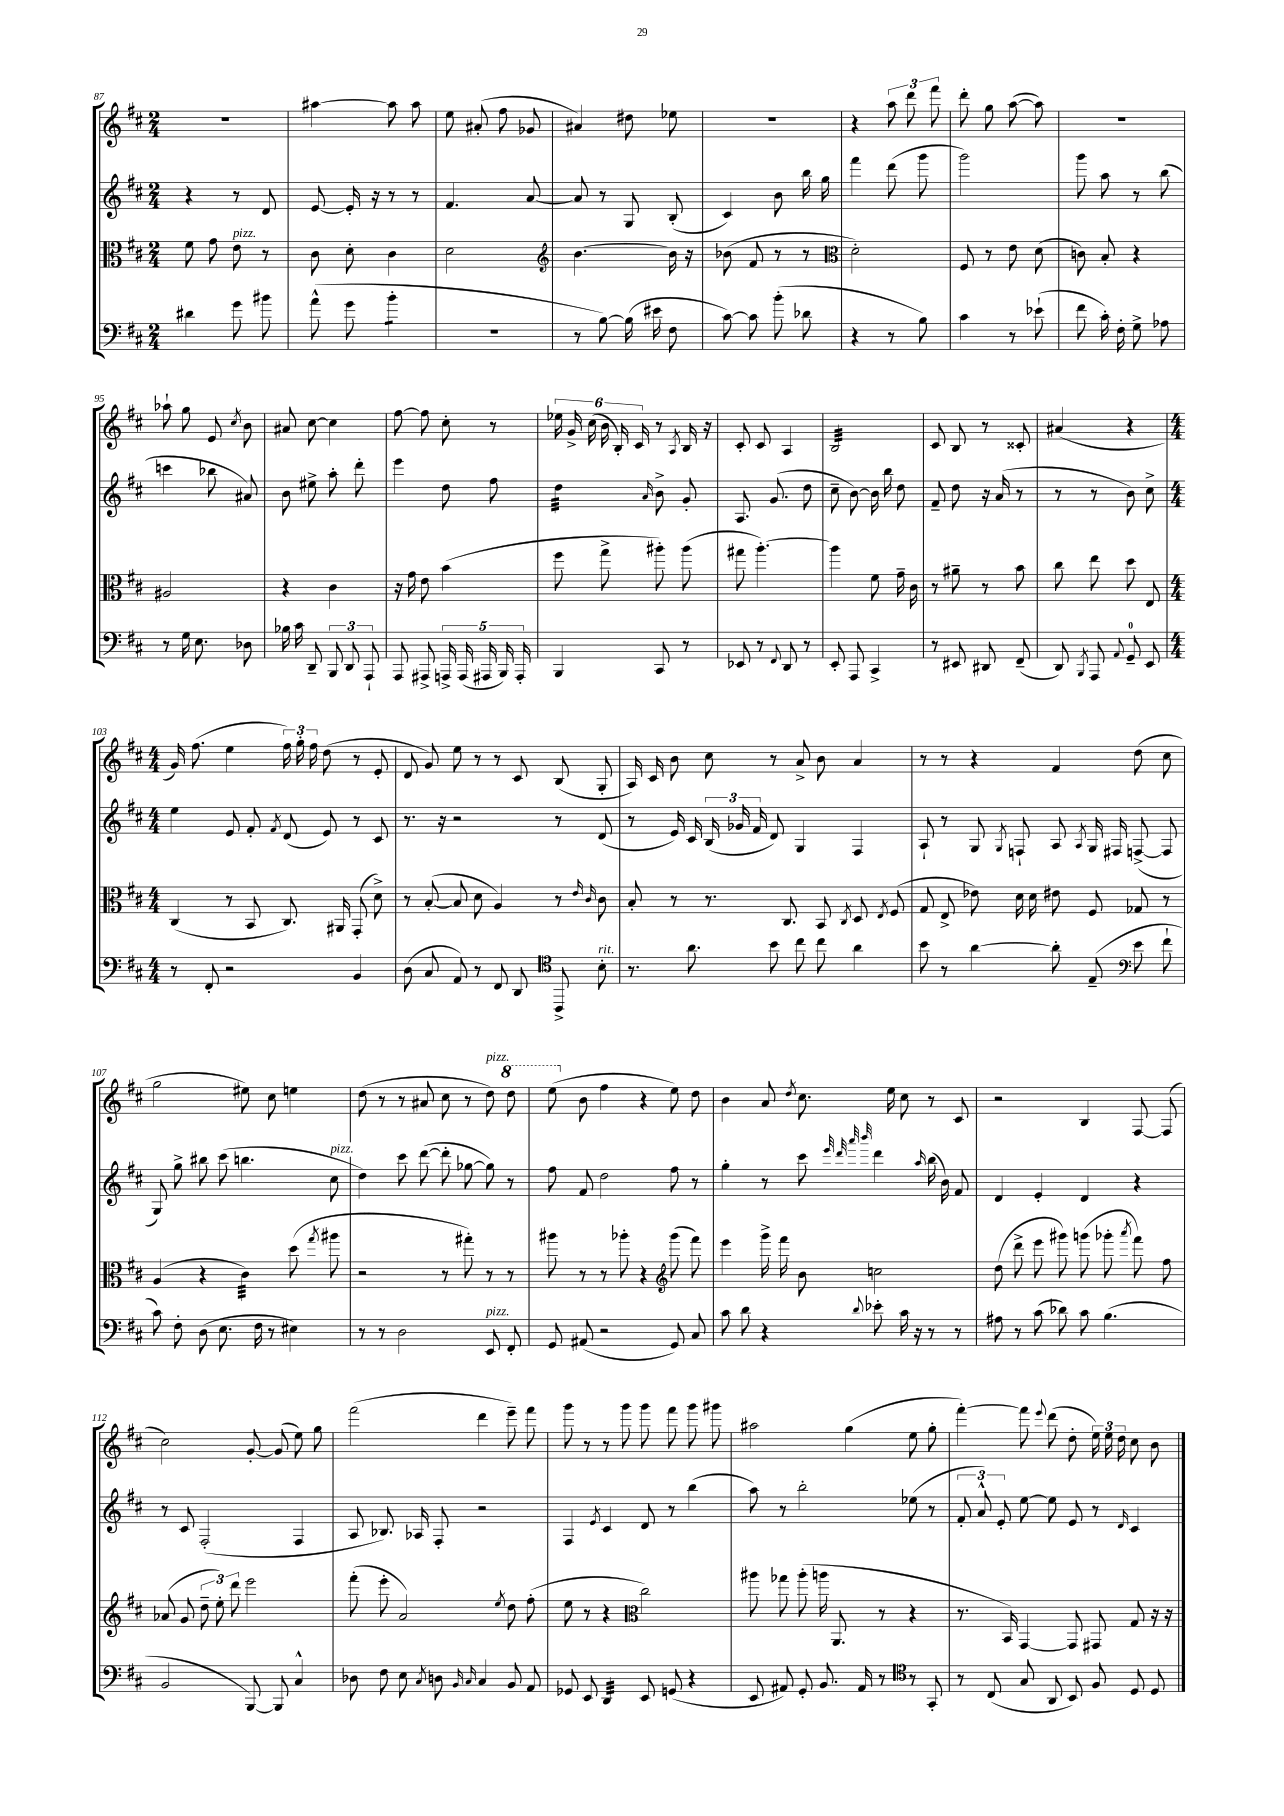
<<
\new StaffGroup <<
\new Staff = "s0" {
    \clef treble \key d \major \numericTimeSignature \time 2/4
    \autoBeamOff R2 |
    ais''4~ ais''8 ais''8 |
    e''8 ais'8-.( fis''8 ges'8 |
    ais'4) dis''8 ees''8 |
    R2 |
    r4 \tuplet 3/2 { a''8 d'''8 fis'''8 } |
    d'''8-. g''8 a''8~( a''8) |
    R2 |
    aes''8-! g''8 e'8 \acciaccatura { cis''8 } b'8 |
    ais'8 cis''8~ cis''4 |
    fis''8~ fis''8 cis''8-. r8 |
    \tuplet 6/4 { ees''16 g'16-> cis''16( b'16 b16-.) cis'16 } r8 \acciaccatura { a8 } b16 r16 |
    cis'8-. cis'8 a4 |
    b2:32 |
    cis'8 b8 r8 cisis'8-. |
    ais'4( r4 |
    \numericTimeSignature \time 4/4 g'16) fis''8.( e''4 \tuplet 3/2 { fis''16) g''16-. fis''16 } d''8( r8 e'8-. |
    d'8 g'8) e''8 r8 r8 cis'8 b8( g8-. |
    a16) cis'16 b'8 cis''8 r8 a'8-> b'8 a'4 |
    r8 r8 r4 fis'4 d''8( cis''8 |
    g''2 eis''8) cis''8 e''4 |
    d''8( r8 r8 ais'8 cis''8 r8 d''8^\markup { \italic "pizz." }) \ottava #1 d'''8 |
    e'''8( \ottava #0 b'8 fis''4 r4 e''8) d''8 |
    b'4 a'8 \acciaccatura { d''8 } cis''8. e''16 cis''8 r8 cis'8 |
    r2 b4 fis8~ fis8( |
    cis''2) g'8~-. g'8( e''8) g''8 |
    fis'''2( d'''4 e'''8--) fis'''8 |
    g'''8 r8 r8 g'''8 g'''8 fis'''8 g'''8 gis'''8 |
    ais''2 g''4( e''8 g''8-. |
    fis'''4~-.) fis'''8 \appoggiatura { e'''8 } d'''8( d''8-. \tuplet 3/2 { e''16) e''16 d''16 } cis''8 b'8 \bar "|." |
}
\new Staff = "s1" {
    \clef treble \key d \major \numericTimeSignature \time 2/4
    \autoBeamOff r4 r8 d'8 |
    e'8~ e'16-. r16 r8 r8 |
    fis'4. a'8~ |
    a'8 r8 g8 b8-.( |
    cis'4) b'8 b''16 g''16 |
    fis'''4 d'''8( g'''8 |
    g'''2) |
    g'''8 a''8 r8 b''8( |
    c'''4 bes''8 ais'8) |
    b'8 eis''8-> a''8-. d'''8-. |
    e'''4 d''8 fis''8 |
    d''4:32 \grace { a'16 } b'8-> g'8-. |
    a8. g'8.( d''8 |
    cis''8-- b'8~) b'16 b''16 d''8 |
    fis'8-- d''8 r16 a'16( r8 |
    r8 r8 b'8) cis''8-> |
    \numericTimeSignature \time 4/4 e''4 e'8 fis'8-. \acciaccatura { fis'8 } d'8( e'8) r8 cis'8 |
    r8. r16 r2 r8 d'8( |
    r8 e'16) cis'16 \tuplet 3/2 { b16( ges'16 fis'16 } d'8) g4 fis4 |
    a8-! r8 g8 \acciaccatura { g8 } f8-! a8 \acciaccatura { a8 } g16 fis16 f8~->( f8 |
    g8) g''8-> bis''8 cis'''8( b''4. cis''8^\markup { \italic "pizz." } |
    d''4) cis'''8 d'''8~( d'''8-. ges''8~ ges''8) r8 |
    fis''8 fis'8 d''2 fis''8 r8 |
    g''4-. r8 cis'''8 \grace { e'''32 d'''32 a'''32 b'''32 } d'''4 \grace { a''16 } b''16( b'16) fis'8 |
    d'4 e'4-. d'4 r4 |
    r8 cis'8 fis2-.( fis4 |
    a8 bes8.) aes16 fis8-. r2 |
    fis4 \acciaccatura { e'8 } cis'4 d'8 r8 b''4( |
    a''8) r8 b''2-. ees''8( r8 |
    \tuplet 3/2 { fis'8-. a'8-^) e'8-. } e''8~ e''8 e'8 r8 \grace { d'16 } cis'4 \bar "|." |
}
\new Staff = "s2" {
    \clef alto \key d \major \numericTimeSignature \time 2/4
    \autoBeamOff fis'8 g'8 e'8^\markup { \italic "pizz." } r8 |
    cis'8 d'8-. cis'4 |
    d'2 |
    \clef treble b'4.~ b'16 r16 |
    bes'8( fis'8 r8 r8 |
    \clef alto d'2-.) |
    fis8 r8 e'8 d'8( |
    c'8) b8-. r4 |
    ais2 |
    r4 cis'4 |
    r16 g'16 e'8 b'4( |
    fis''8 g''8-> ais''8-.) ais''8( |
    gis''8 a''4.~-.) |
    a''4 fis'8 g'16-- cis'16 |
    r8 ais'8-- r8 b'8 |
    cis''8 e''8 d''8 e8 |
    \numericTimeSignature \time 4/4 cis4( r8 b,8 cis8.) ais,16 g,8-.( d'8->) |
    r8 b8~-.( b8 d'8 a4) r8 \grace { e'16 cis'16 } cis'8 |
    b8-. r8 r8. cis8. b,8 \acciaccatura { cis8 } d8 \acciaccatura { e8 } fis8( |
    g8 e8-> ees'8) d'16 d'16 eis'8 fis8 ges8 r8 |
    a4( r4 cis'4:32) d''8( \acciaccatura { g''8 } ais''8 |
    r2 r8 gis''8-.) r8 r8 |
    ais''8 r8 r8 aes''8-. r4 \clef treble g'''8( fis'''8) |
    e'''4 g'''16-> fis'''16 b'8 c''2 |
    d''8( d'''8-> e'''8 gis'''8) g'''8( ges'''8-. \acciaccatura { a'''8 } fis'''8) fis''8 |
    aes'8( g'8 \tuplet 3/2 { d''8-- e''8-.) d'''8 } e'''2 |
    fis'''8-.( e'''8-. a'2) \acciaccatura { e''8 } d''8 fis''8-.( |
    e''8 r8 r4 \clef alto cis''2) |
    ais''8 ges''8 ais''8-.( a''16 a,8. r8 r4 |
    r8. b,16) g,4~ g,8 gis,8 g8 r16 r16 \bar "|." |
}
\new Staff = "s3" {
    \clef bass \key d \major \numericTimeSignature \time 2/4
    \autoBeamOff dis'4 g'8 bis'8 |
    a'8-^( g'8 b'4:8-. |
    R2 |
    r8 b8~) b16( eis'16 fis8 |
    cis'8~) cis'8 b'8-.( des'8 |
    r4 r8 b8) |
    cis'4 r8 ees'8-!( |
    fis'8 cis'16-.) fis16-. g8-> aes8 |
    r8 g16 e8. des8 |
    bes16 cis'16 d,8-- \tuplet 3/2 { b,,8 d,8 a,,8-! } |
    a,,8 ais,,8-> \tuplet 5/4 { a,,16-> a,,16( ais,,16 b,,16) ais,,16-. } |
    b,,4 cis,8 r8 |
    ees,8 r8 \appoggiatura { fis,8 } d,8 r8 |
    e,8-. a,,8 cis,4-> |
    r8 eis,8 dis,8 fis,8--( |
    d,8) \acciaccatura { b,,8 } a,,8 \appoggiatura { a,8 } g,8-0-- e,8 |
    \numericTimeSignature \time 4/4 r8 fis,8-. r2 b,4 |
    d8( cis8 a,8) r8 fis,8 d,8 cis,8-> b8-.^\markup { \italic "rit." } |
    \clef tenor r8. a'8. b'8 cis''8 cis''8 a'4 |
    b'8 r8 a'4~ a'8-. e8--( e'8 fis'8-! |
    \clef bass cis'8) fis8-. d8( e8. fis16 r8 eis4) |
    r8 r8 d2 e,8^\markup { \italic "pizz." } fis,8-. |
    g,8 ais,8( r2 g,8) cis8 |
    cis'8 d'8 r4 \appoggiatura { d'8 } ees'8-. cis'16 r16 r8 r8 |
    ais8 r8 cis'8( des'8) cis'8 b4.( |
    b,2 b,,8~) b,,8 cis4-^ |
    des8 fis8 e8 \acciaccatura { cis8 } d8 \grace { b,16 cis16 } cis4 b,8 a,8 |
    ges,8 e,8 d,4:32 e,8 g,8( r4 |
    e,8 ais,8) g,8-. b,8. ais,16 r8 r8 g,8-. |
    \clef tenor r8 cis8( g8 a,8 b,8) fis8 d8 d8 \bar "|." |
}
>>
>>
\layout { \context { \Score currentBarNumber = #87 } }
